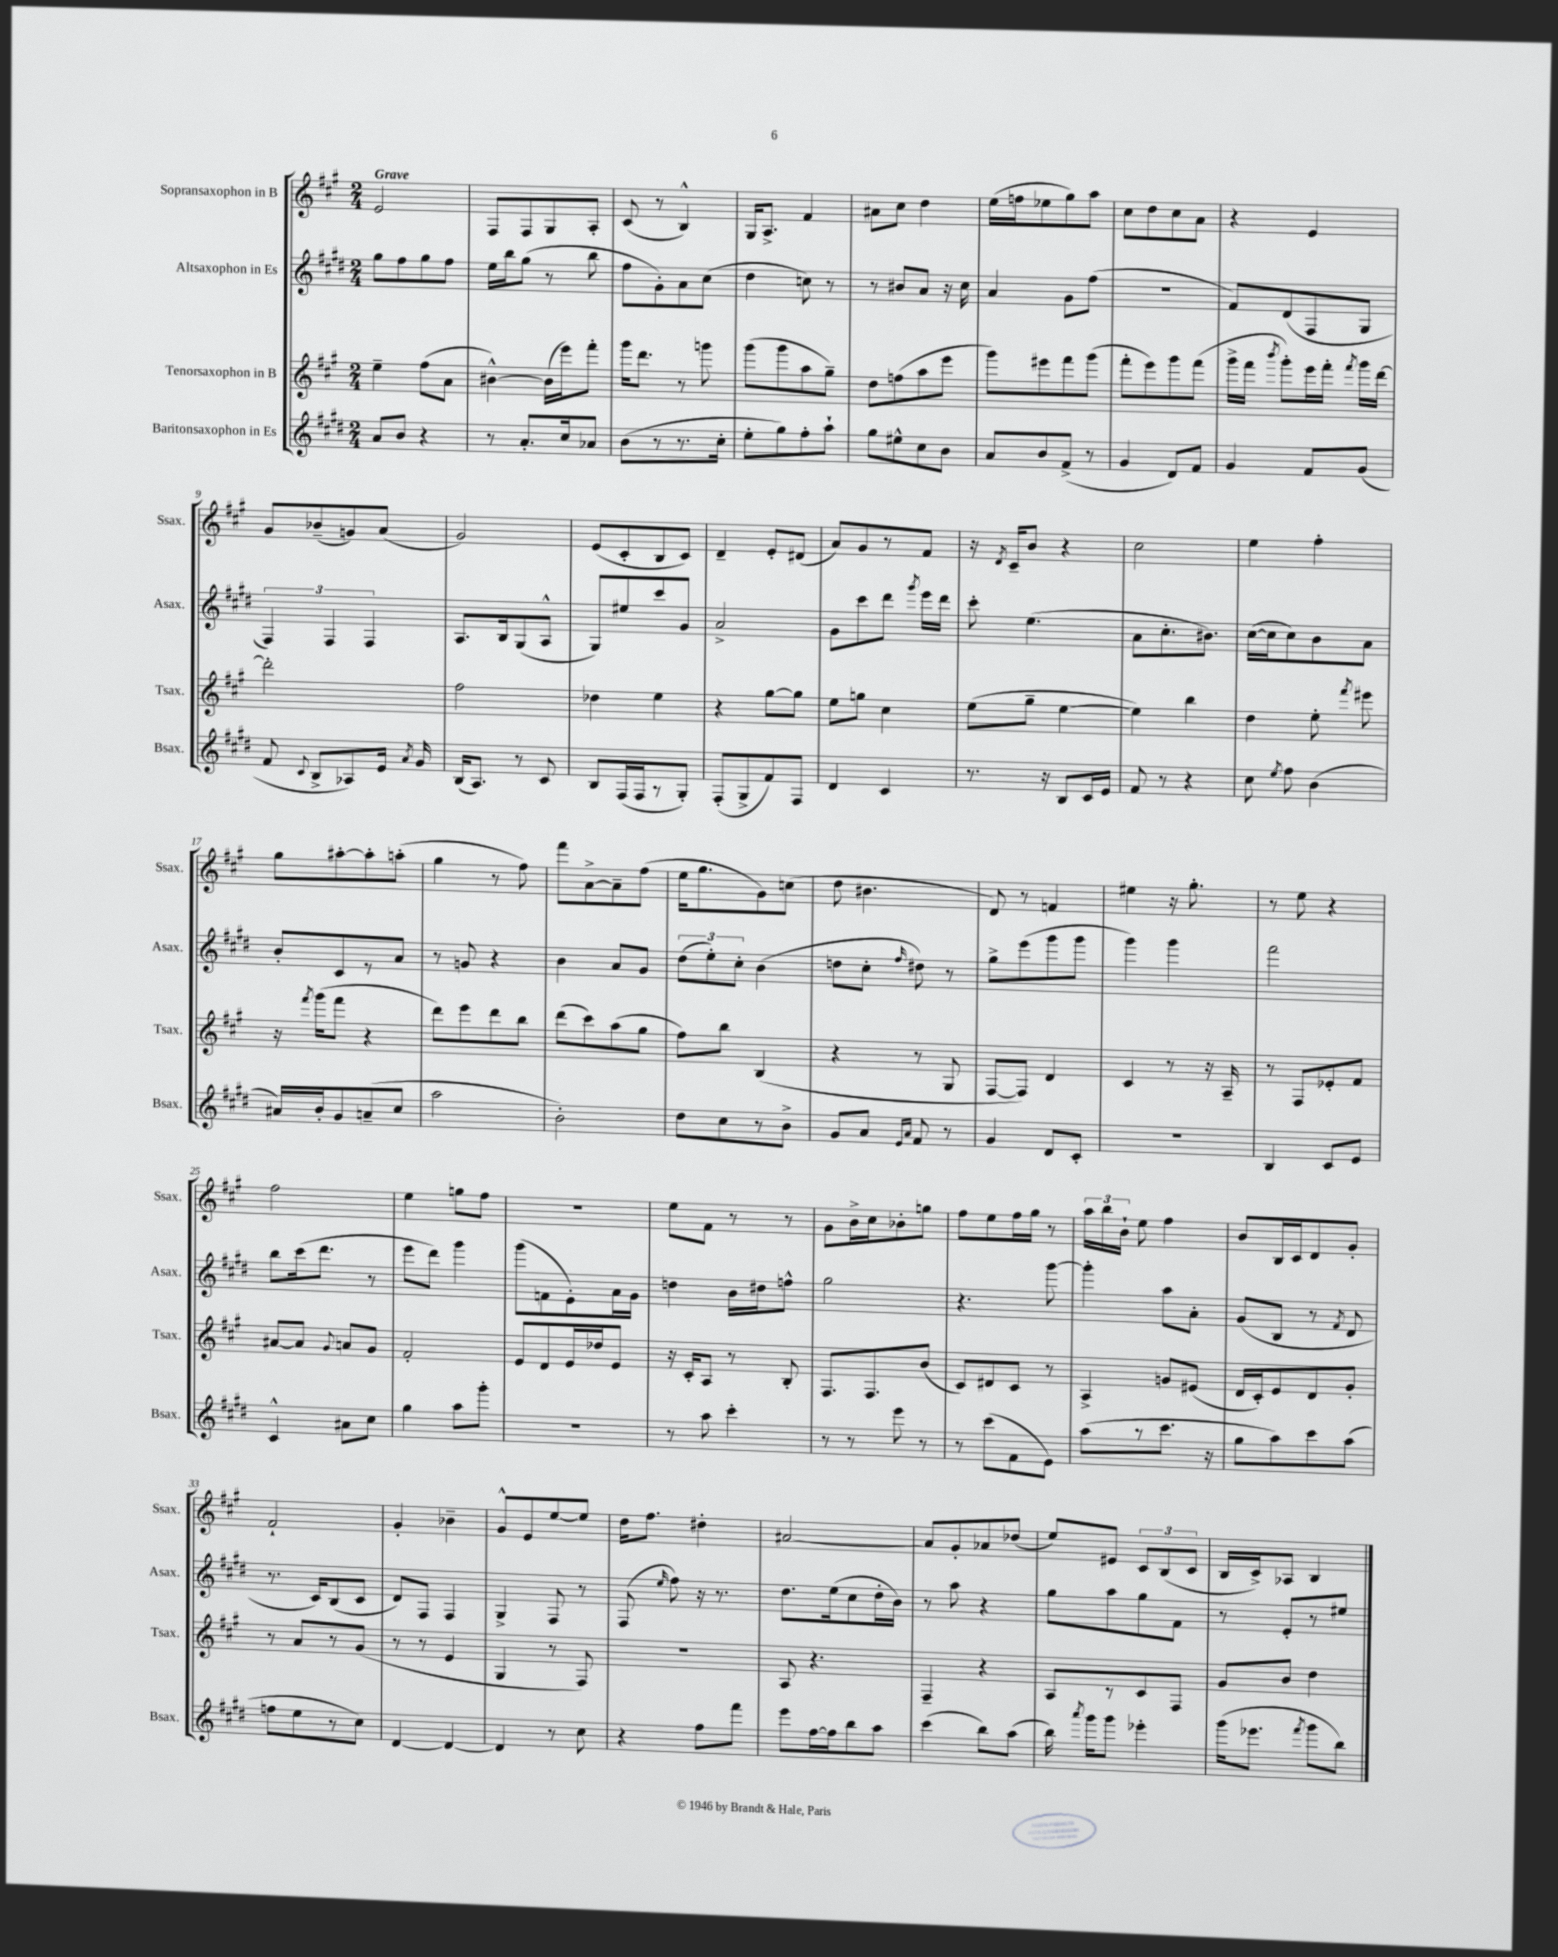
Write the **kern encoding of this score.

**kern	**kern	**kern	**kern
*staff4	*staff3	*staff2	*staff1
*clefG2	*clefG2	*clefG2	*clefG2
*k[f#c#g#d#]	*k[f#c#g#]	*k[f#c#g#d#]	*k[f#c#g#]
*M2/4	*M2/4	*M2/4	*M2/4
8a/L	4ee~\	8gg#\L	2e/
8b/J	.	8ff#\	.
4r	(8ff#\L	8gg#\	.
.	8a\J	8ff#\J	.
=	=	=	=
8r	[4b#^^\)	16ee\LL	8F#/L
.	.	16bb\J	.
8.a'/L	.	(8gg#\J	8F#/
.	(16b#\]LL	8r	8G#/
16cc#/k	16eee\J)	.	.
8a-/J	8fff#'\J	8bb\	8A'/J
=	=	=	=
(8b\L	16ggg#\LK	8ff#\L	(8c#/
.	8.ddd\J	.	.
8r	.	8g#'\)	8r
8.r	8r	8a\	4B^^/)
.	8ggg\	(8cc#\J	.
16cc#'\Jk	.	.	.
=	=	=	=
8ee'\L	(8ggg#\L	4dd#\	16G#/LK
.	.	.	8.A^/J
8gg#\)	8ggg#\	.	.
8ff#'\	8aa\	8cc\)	4f#/
8aa`\J	8gg#~\J)	8r	.
=	=	=	=
8gg#\L	8dd\L	8r	8a#\L
8ee#^^\	(8ff\	8b#/L	8cc#\J
8cc#\	8aa\	8a/J	4dd\
8b\J	8eee\J	16r	.
.	.	16cc#\	.
=	=	=	=
8a/L	8ggg#\L)	4a/	(16ee\LL
.	.	.	16ff\J
8b/	8eee#\	.	8ee-\
(8f#^/J	8fff#\	8g#\L	8gg#\)
8r	(8ggg#\J	(8ff#\J	8aa\J
=	=	=	=
4g#/	8fff#'\L	2r	8cc#\L
.	8eee\)	.	8dd\
8d#/L)	8ggg#\	.	8cc#\
8f#/J	(8fff#\J	.	8a\J
=	=	=	=
4g#/	16ggg#^\LL	8f#/L)	4r
.	16fff#\JJ	.	.
.	8qbbb/	.	.
.	8ggg#'\L)	(8d#/	.
8f#/L	16eee\L	8F#/	4e/
.	16fff#'\JJ	.	.
.	8qfff#/	.	.
(8g#/J	16ggg#\LL	8G#/J	.
.	[16ddd\JJ	.	.
=	=	=	=
8f#/	2ddd'\]	6F#/)	8g#/L
8qqc#/	.	.	.
8B^/L	.	.	(8b-~/
.	.	6F#/	.
8A-/)	.	.	8g/)
.	.	6F#/	.
16e/Jk	.	.	(8a/J
8qa/	.	.	.
16g#/	.	.	.
=	=	=	=
(16B/LK	2ff#\	8.A/L	2g#/)
8.A/J)	.	.	.
.	.	16B/k	.
8r	.	(8G#/	.
8c#/	.	8A^^/J	.
=	=	=	=
8B/L	4dd-\	8G#/L)	(8e/L
(16F#/L	.	8ee#/	8c#'/
16F#/J	.	.	.
8r	4ee\	8ccc#/	8B/
8G#'/J)	.	8g#/J	8c#/J)
=	=	=	=
(8F#'/L	4r	2a^/	4d~/
8G#^/	.	.	.
8f#/)	[8gg#\L	.	8e'/L
8F#/J	8gg#\]J	.	(8d#/J
=	=	=	=
4d#/	8ee\L	8g#\L	8a/L)
.	8gg\J	8ccc#\	8g#/
4c#/	4cc#\	8ddd#\J	8r
.	.	8qggg#/	.
.	.	16eee\LL	8f#/J
.	.	16ddd#\JJ	.
=	=	=	=
8.r	(8ee\L	8ccc#'\	16r
.	.	.	8qd/
.	.	.	16c#~/LK
.	8gg#~\J	(4.ee\	8b/J
16r	.	.	.
8B/L	[4ee\	.	4r
16c#/L	.	.	.
16e/JJ	.	.	.
=	=	=	=
8f#/	4ee\])	8a\L	2cc#\
8r	.	8.cc#'\	.
4r	4bb\	.	.
.	.	8.b#\J)	.
=	=	=	=
8cc#\	4dd\	([16cc#\LL	4ee\
.	.	16cc#\]J	.
8qee/	.	.	.
8ff#\	.	8cc#\)	.
(4b\	8ee'\	8b\	4ff#'\
.	8qfff#/	.	.
.	8eee#\	8a\J	.
=	=	=	=
16a#/LL)	16r	8b'/L	8gg#\L
.	8qfff#/	.	.
16b'/J	(16ggg#\LK	.	.
8g#/	8fff#\J	8c#/	[8aa#'\
(8a~/	4r	8r	8aa#'\]
8cc#/J	.	8a/J	(8aa'\J
=	=	=	=
2aa\	8ddd\L)	8r	4gg#\
.	8eee\	8g/	.
.	8ddd\	4r	8r
.	8bb\J	.	8ff#\)
=	=	=	=
2b'\)	(8ddd\L	4b\	8fff#\L
.	8ccc#\)	.	[8a^\
.	(8aa\	8a/L	8a~\]
.	8gg#\J	8g#/J	(8ff#\J
=	=	=	=
8dd#\L	8ff#\L)	(12dd#\L	16ee\LK
.	.	.	8.gg#\
.	.	12ee'\)	.
8cc#\	8bb\J	.	.
.	.	12cc#'\J	.
8r	(4B/	(4b\	8g#\)
8b^\J	.	.	(8cc\J
=	=	=	=
8g#/L	4r	8dd\L	8dd\
8a/J	.	8cc#'\J	4.b#\
16qqe/LL	.	.	.
16qqa/JJ	.	16qqff#/	.
8f#/	8r	8dd#\)	.
8r	8G#/	8r	.
=	=	=	=
4g#/	[8F#/L	8gg#^\L	8d/)
.	8F#/]J)	(8eee\	8r
8d#/L	4d/	8ggg#\	4f/
8c#'/J	.	8ggg#\J	.
=	=	=	=
2r	4c#/	4ggg#\)	4ee#\
.	8r	4ggg#\	16r
.	.	.	8.gg#'\
.	16r	.	.
.	16A~/	.	.
=	=	=	=
4B/	8r	2fff#\	8r
.	8F#/L	.	8ee\
8c#/L	8e-'/	.	4r
8e/J	8f#/J	.	.
=	=	=	=
4c#^^/	[8a#/L	8bb\L	2ff#\
.	8a#/]J	(16ccc#\k	.
.	.	8.ddd#\J	.
.	8qqg#/	.	.
8a#\L	8a/L	.	.
8cc#\J	8g#/J	8r	.
=	=	=	=
4gg#\	2f#'/	8eee\L	4ee\
.	.	8ddd#\J)	.
8aa\L	.	4ggg#\	8gg\L
8ggg#'\J	.	.	8ff#\J
=	=	=	=
2r	8e/L	(8ggg#\L	2r
.	8d/	8f\	.
.	16e/L	8e'\)	.
.	16dd-/J	.	.
.	8e/J	16a\L	.
.	.	16g#\JJ	.
=	=	=	=
8r	16r	4dd\	8ee\L
.	16c#'/LK	.	.
8aa\	8A/J	.	8f#\J
4ccc#'\	8r	16b\LL	8r
.	.	16dd#\J	.
.	8B'/	8ff^^\J	8r
=	=	=	=
8r	8.F#/L	2gg#\	8g#\L
8r	.	.	16b^\L
.	8.F#/	.	16cc#\J
8eee\	.	.	8b-'\
8r	(8b/J	.	8gg\J
=	=	=	=
8r	8c#/L)	4.r	8ff#\L
(8ccc#\L	8d#/	.	8ee\
8f#\	8c#/J	.	16ff#\L
.	.	.	16gg#\JJ
8e\J)	8r	[8ggg#\	8r
=	=	=	=
(8aa\L	4A^/	4ggg#'\]	24aa\LL
.	.	.	24bb\
.	.	.	24b`\JJ
8r	.	.	8ee\
8.ccc#\J	8g/L	8aa\L	4ff#\
.	(8e#/J	8a'\J	.
16r	.	.	.
=	=	=	=
8gg#\L	16d/LL	(8g#/L	8b/L
.	16c#'/J)	.	.
8aa\)	8e/	8B/J	16B/L
.	.	.	16c#/J
8ccc#\	8d/	8r	8d/
.	.	8qf#/	.
(8aa\J	8g#'/J	8d#/	8g#'/J
=	=	=	=
8ff\L	8r	8.r	2f#`/
8ee\	8a/L	.	.
.	.	16c#/LK)	.
8r	8r	(8B/	.
8cc#\J)	(8g#/J	8c#/J	.
=	=	=	=
[4d#/	8r	8d#/L)	4g#'/
.	8r	8F#/J	.
4d#/_	4e/	4F#/	4b-~\
=	=	=	=
4d#/]	4G#/	4G#^/	8g#^^/L
.	.	.	8e/
8r	8r	8F#/	[8ee/
8cc#\	8F#/)	8r	8ee/]J
=	=	=	=
4r	2r	(8F#/	16dd\LK
.	.	.	8.ff#\J
.	.	16qqee/	.
.	.	8ff#\)	.
8ff#\L	.	16r	4dd#'\
.	.	8.r	.
8fff#\J	.	.	.
=	=	=	=
8eee\L	8A/	8.dd#\L	[2a#/
[16ff#\L	4.r	.	.
16ff#\]J	.	(16ee\k	.
8bb\	.	8cc#\	.
8aa\J	.	16dd#'\L	.
.	.	16b\JJ)	.
=	=	=	=
(4ccc#\	4F#~/	8r	8a#/]L
.	.	8aa\	8g#'/
8bb\L)	4r	4r	8a-/
(8aa\J	.	.	(8dd-/J
=	=	=	=
16bb\)	8A/L	8gg#\L	8ee/L)
8qaaa/	.	.	.
16ggg#\LK	.	.	.
8ggg#\J	8r	8aa\	8e#/J
4eee-'\	8c#/	8gg#\	12c#/L
.	.	.	(12B/
.	8F#/J	8f#\J	.
.	.	.	12c#/J
=	=	=	=
(16ggg#\LK	8g#/L	8r	16B/LL
8.eee-\J	.	.	16c#^/J)
.	8b/J	8e'/L	8A-/J
8qfff#/	.	.	.
8ggg#\L	4dd\	8r	4B/
8bb\J)	.	8ee#/J	.
==	==	==	==
*-	*-	*-	*-
